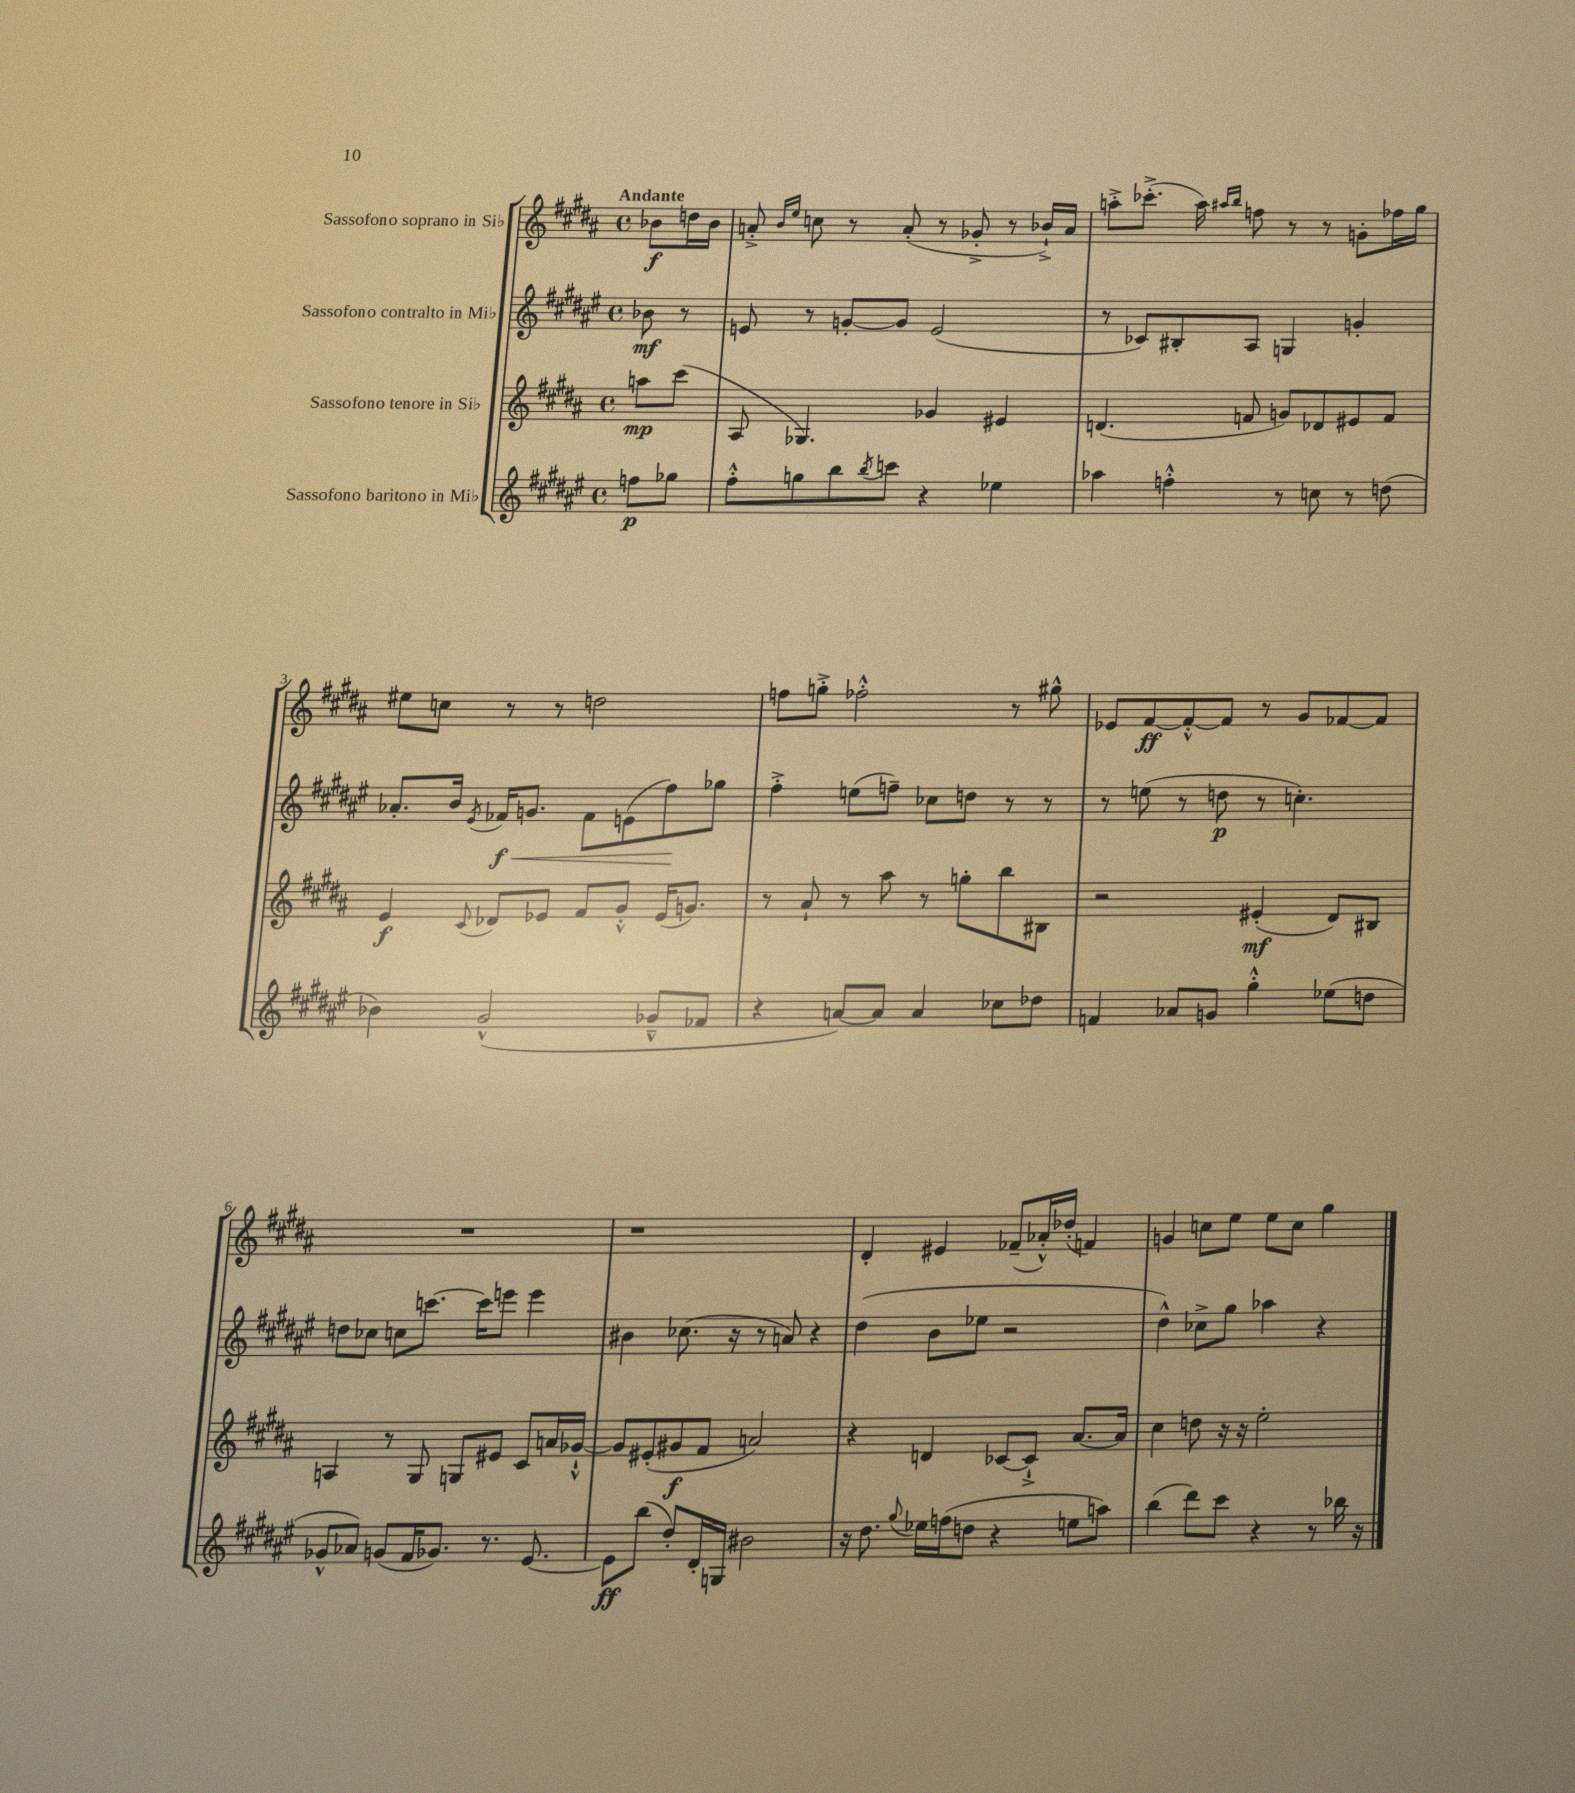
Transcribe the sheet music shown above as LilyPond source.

<<
\new StaffGroup <<
\new Staff = "s0" \with { instrumentName = "Sassofono soprano in Sib" } {
    \clef treble \key b \major \defaultTimeSignature \time 4/4 \partial 4 \tempo "Andante"
    bes'8\f d''16 bes'16 |
    a'8-.-> \grace { b'16 e''16 } c''8 r8 a'8-.( r8 ges'8-.-> r8 bes'16-!->) a'16 |
    a''8-.-> ces'''8.-.->( a''16) \grace { ais''16 b''16 } f''8 r8 r8 g'8-. fes''16 gis''16 |
    eis''8 c''8 r8 r8 d''2 |
    f''8 g''8-.-> fes''2-.-^ r8 gis''8-^ |
    ees'8 fis'8~\ff fis'8~-.-^ fis'8 r8 gis'8 fes'8~ fes'8 |
    R1 |
    r1 |
    dis'4-. eis'4 fes'8--( aes'16-.-^) des''16-.( f'4) |
    g'4 c''8 e''8 e''8 c''8 gis''4 \bar "|." |
}
\new Staff = "s1" \with { instrumentName = "Sassofono contralto in Mib" } {
    \clef treble \key fis \major \defaultTimeSignature \time 4/4 \partial 4
    bes'8\mf r8 |
    e'8 r8 g'8~-. g'8 e'2( |
    r8 ces'8) bis8-. ais8 g4 g'4-. |
    aes'8.-. b'16 \acciaccatura { eis'8 } fes'16\f\< g'8. fes'8 e'8( fis''8\!) ges''8 |
    fis''4-.-> e''8( f''8--) ces''8 d''8 r8 r8 |
    r8 e''8( r8 d''8\p r8 c''4.-.) |
    d''8 ces''8 c''8 c'''8.~ c'''16 e'''8 e'''4 |
    bis'4 ces''8.( r16 r8 a'8) r4 |
    dis''4( b'8 ees''8 r2 |
    dis''4-^) ces''8-> gis''8 aes''4 r4 \bar "|." |
}
\new Staff = "s2" \with { instrumentName = "Sassofono tenore in Sib" } {
    \clef treble \key b \major \defaultTimeSignature \time 4/4 \partial 4
    a''8\mp cis'''8( |
    ais8 ges4.) ges'4 eis'4 |
    d'4.( f'8 g'8) des'8 eis'8 f'8 |
    e'4\f \appoggiatura { cis'8 } des'8 ees'8 fis'8 gis'8-.-^ ees'16( g'8.) |
    r8 ais'8-! r8 ais''8 r8 g''8-. b''8 bis8 |
    r2 eis'4-.\mf( dis'8) bis8 |
    a4 r8 gis8 g8 eis'8 cis'8 a'16 ges'16~-!-^ |
    ges'8 eis'8-.( gis'8\f fis'8 a'2) |
    r4 d'4 ces'8~ ces'8-!-> ais'8.~ ais'16 |
    cis''4 d''8 r16 r16 e''2-. \bar "|." |
}
\new Staff = "s3" \with { instrumentName = "Sassofono baritono in Mib" } {
    \clef treble \key fis \major \defaultTimeSignature \time 4/4 \partial 4
    f''8\p ges''8 |
    fis''8-.-^ g''8 b''8 \acciaccatura { b''8 } c'''8 r4 ees''4 |
    aes''4 f''4-.-^ r8 c''8 r8 d''8( |
    bes'4) gis'2-^( ges'8---^ fes'8 |
    r4 a'8~) a'8 a'4 ces''8 des''8 |
    f'4 aes'8 g'8 gis''4-.-^ ees''8( d''8 |
    ges'8-^ aes'8) g'8( fis'16 ges'8.) r8. eis'8.~ |
    eis'8\ff b''8( dis''8-.) dis'16-. g16 bis'2 |
    r16 dis''8. \appoggiatura { gis''8 } ees''16 f''16( d''8 r4 e''8 a''8) |
    b''4( dis'''8) cis'''8 r4 r8 bes''16 r16 \bar "|." |
}
>>
>>
